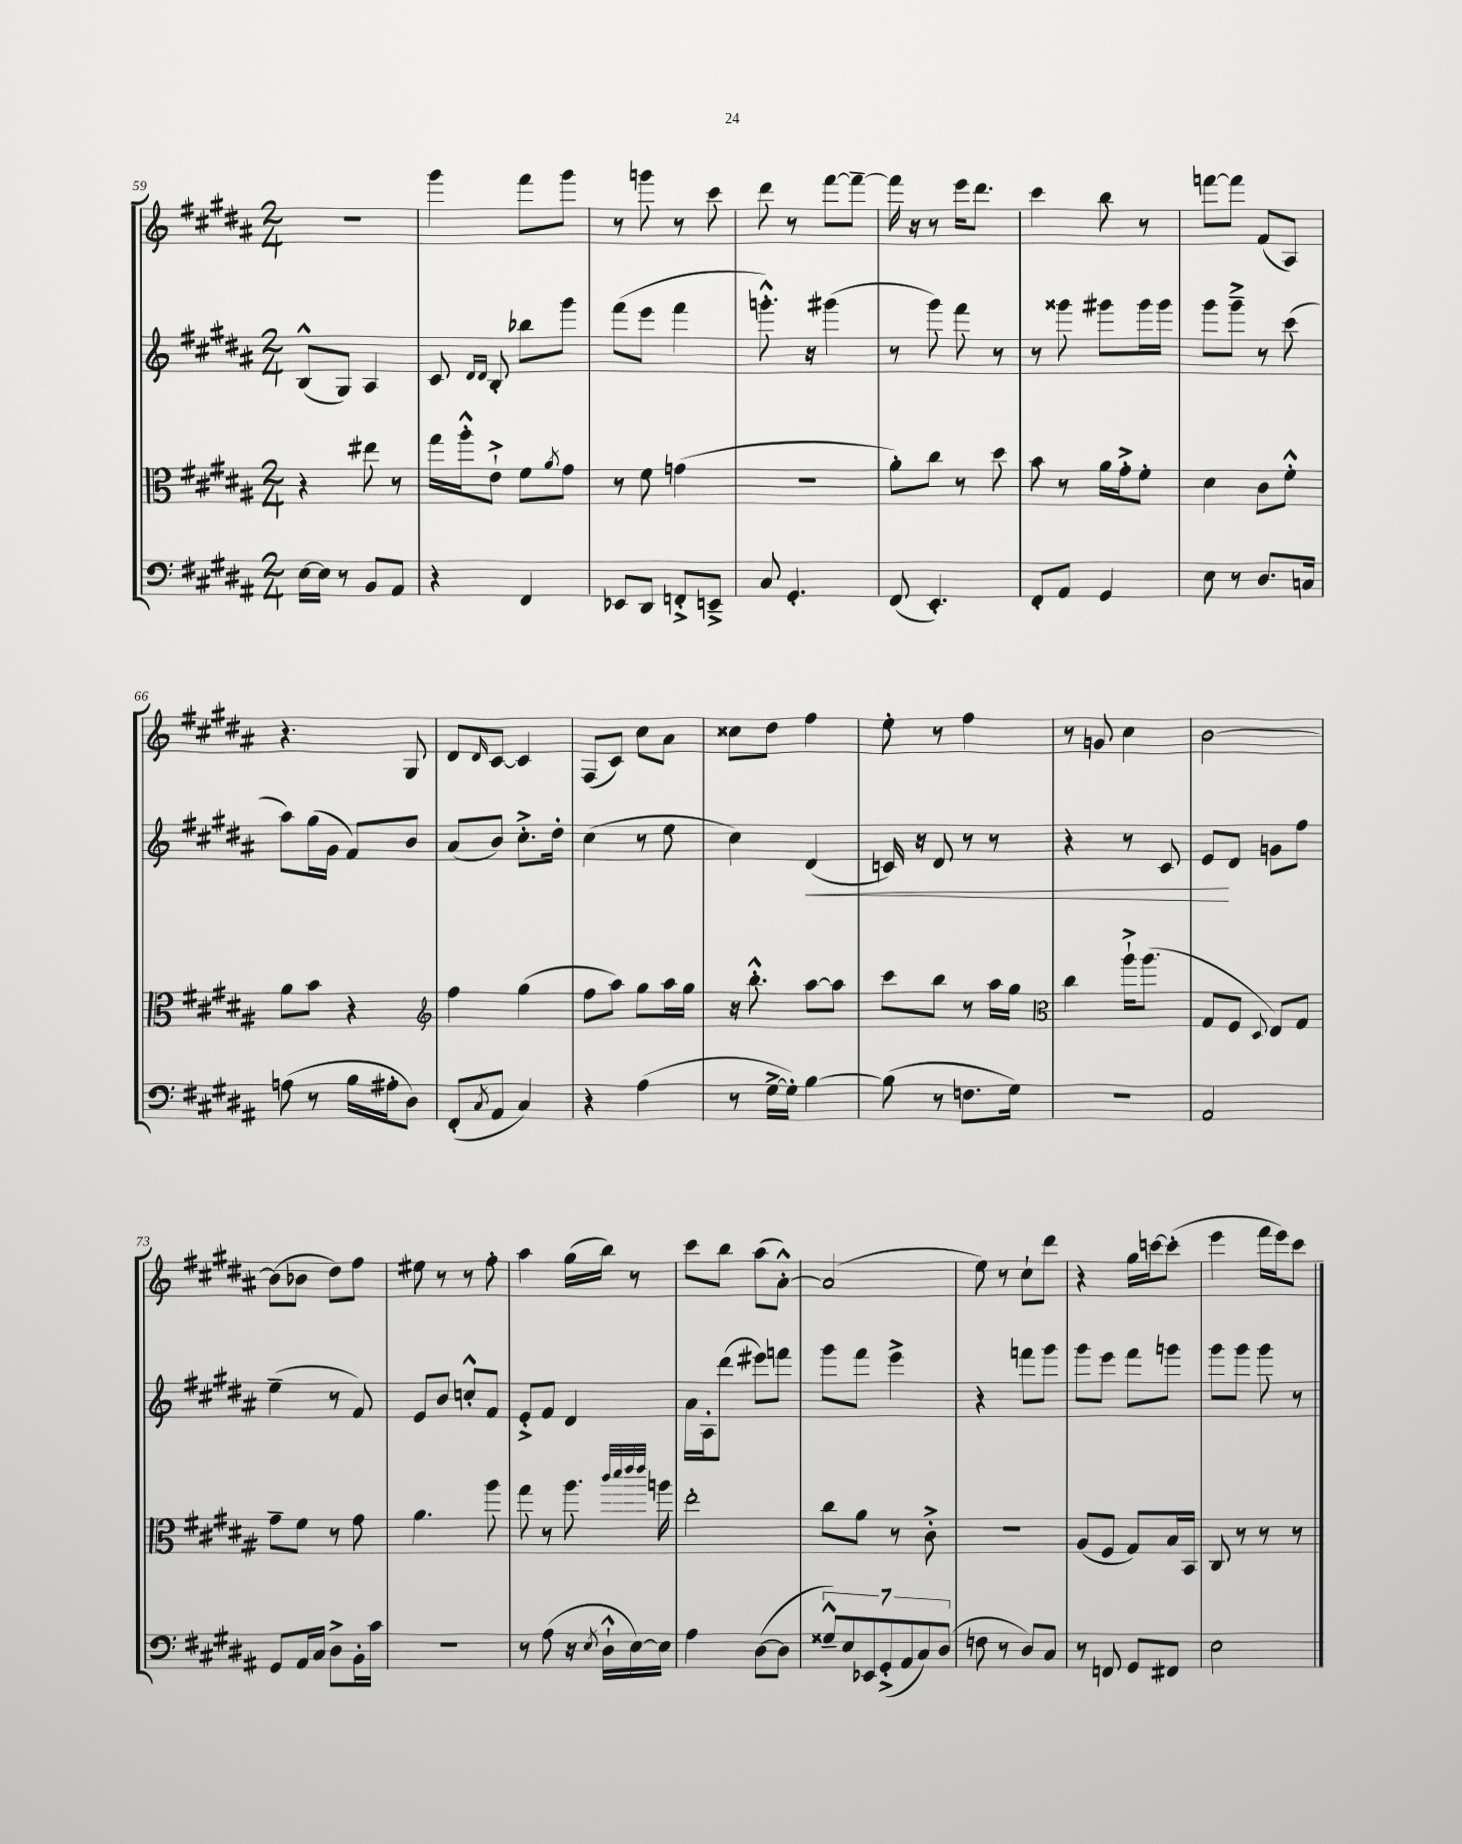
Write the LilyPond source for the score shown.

<<
\new StaffGroup <<
\new Staff = "s0" {
    \clef treble \key b \major \numericTimeSignature \time 2/4
    r2 |
    gis'''4 fis'''8 gis'''8 |
    r8 g'''8 r8 cis'''8 |
    dis'''8 r8 fis'''8~ fis'''8~-- |
    fis'''16 r16 r8 e'''16 dis'''8. |
    cis'''4 b''8 r8 |
    f'''8~ f'''8 fis'8( ais8) |
    r4. gis8 |
    dis'8 \grace { dis'16 } cis'8~ cis'4 |
    fis8( cis'8) cis''8 ais'8 |
    cisis''8 dis''8 fis''4 |
    e''8-. r8 fis''4 |
    r8 g'8 cis''4 |
    b'2~ |
    b'8( bes'8 dis''8) fis''8 |
    eis''8 r8 r8 fis''8-. |
    ais''4 gis''16( b''16) r8 |
    cis'''8 b''8 ais''8( ais'8~-.-^) |
    ais'2( |
    e''8) r8 cis''8-! dis'''8 |
    r4 gis''16 c'''16~ c'''8-.( |
    e'''4 fis'''16 e'''16) cis'''8 \bar "|." |
}
\new Staff = "s1" {
    \clef treble \key b \major \numericTimeSignature \time 2/4
    b8-^( gis8) ais4 |
    cis'8 \grace { dis'16 dis'16 } b8-. bes''8 gis'''8 |
    fis'''8( e'''8 fis'''4 |
    g'''8.-.-^) r16 gis'''4( |
    r8 gis'''8) fis'''8 r8 |
    r8 gisis'''8 gis'''8 gis'''16 gis'''16 |
    gis'''8 gis'''8---> r8 cis'''8( |
    ais''8) gis''16( gis'16 fis'8) b'8 |
    ais'8( b'8) cis''8.-.-> dis''16-. |
    cis''4( r8 e''8 |
    cis''4) dis'4\<( |
    c'16) r16 dis'8 r8 r8 |
    r4 r8 cis'8 |
    e'8\! dis'8 g'8 fis''8 |
    e''4--( r8 fis'8) |
    e'8 b'8 c''8-.-^ fis'8 |
    e'8-.-> fis'8 dis'4 |
    ais'16 ais16-. dis'''8( eis'''8) f'''8 |
    gis'''8 fis'''8 e'''4-> |
    r4 f'''8 gis'''8 |
    gis'''8 e'''8 fis'''8 g'''8 |
    gis'''8 gis'''8 gis'''8 r8 \bar "|." |
}
\new Staff = "s2" {
    \clef alto \key b \major \numericTimeSignature \time 2/4
    r4 eis''8 r8 |
    gis''16 ais''16-.-^ e'8-!-> fis'8 \acciaccatura { ais'8 } gis'8 |
    r8 fis'8 g'4( |
    r2 |
    ais'8-.) cis''8 r8 dis''8 |
    b'8 r8 ais'16 gis'16-.-> fis'8-. |
    dis'4 cis'8 fis'8-.-^ |
    ais'8 b'8 r4 |
    \clef treble fis''4 gis''4( |
    fis''8 ais''8) gis''8 ais''16 gis''16 |
    r16 b''8.-.-^ ais''8~ ais''8 |
    cis'''8 b''8 r8 ais''16 gis''16 |
    \clef alto cis''4 ais''16-!-> ais''8.( |
    gis8 fis8 \appoggiatura { dis8 } e8) gis8 |
    gis'8-- fis'8 r8 gis'8 |
    ais'4. ais''8 |
    gis''8 r8 ais''8. \grace { cis'''32 dis'''32 e'''32 e'''32 } a''16 |
    e''2-. |
    cis''8 ais'8 r8 cis'8-.-> |
    r2 |
    ais8( fis8 gis8) b16 b,16 |
    cis8 r8 r8 r8 \bar "|." |
}
\new Staff = "s3" {
    \clef bass \key b \major \numericTimeSignature \time 2/4
    e16~ e16 r8 b,8 ais,8 |
    r4 fis,4 |
    ees,8 dis,8 f,8-.-> e,8---> |
    cis8 gis,4.-. |
    fis,8( e,4.-.) |
    fis,8-. ais,8 gis,4 |
    e8 r8 dis8. c16 |
    a8( r8 b16 ais16-. dis8) |
    fis,8-.( \acciaccatura { cis8 } ais,8 cis4) |
    r4 ais4( |
    r8 gis16~-> gis16-.) b4~ |
    b8( r8 f8. gis16) |
    R2 |
    ais,2 |
    gis,8 ais,16 cis16 dis8-> b,16-. cis'16 |
    r2 |
    r8 ais8( r16 \acciaccatura { e8 } dis16-!-^ e16~) e16 |
    ais4 dis8~( dis8 |
    \tuplet 7/4 { gisis8---^) e8 ees,8 gis,8-.->( ais,8 cis8) dis8( } |
    f8 r8 dis8) cis8 |
    r8 f,8 gis,8 fis,8 |
    e2 \bar "|." |
}
>>
>>
\layout { \context { \Score currentBarNumber = #59 } }
